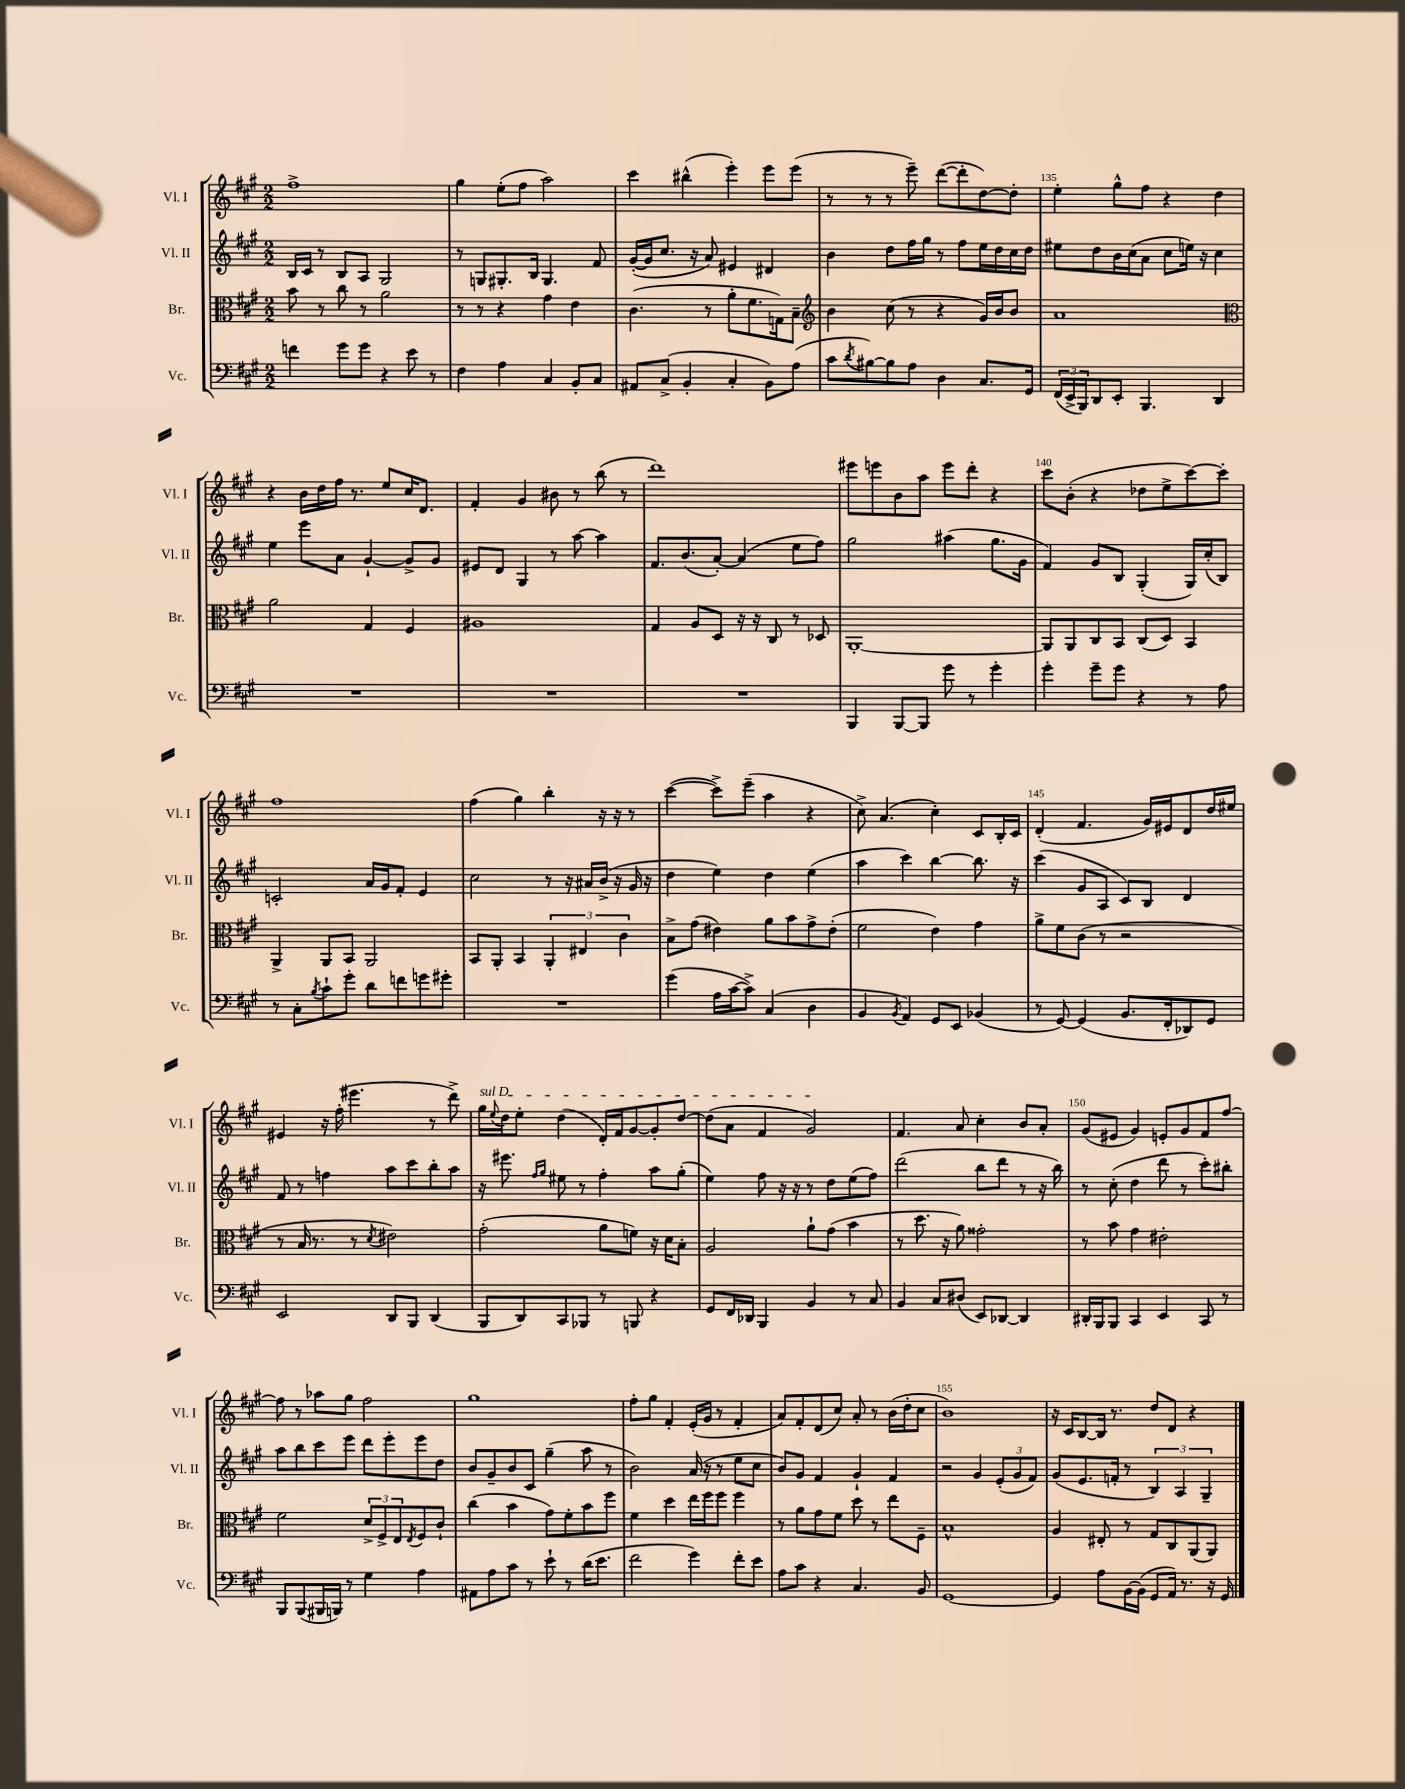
<<
\new StaffGroup <<
\new Staff = "s0" \with { instrumentName = "Vl. I" shortInstrumentName = "Vl. I" } {
    \clef treble \key a \major \numericTimeSignature \time 2/2
    fis''1-> |
    gis''4 e''8-.( fis''8 a''2) |
    cis'''4 bis''4-^( e'''4-.) e'''8 e'''8( |
    r8 r8 r8 e'''8--) d'''8~( d'''8-. d''8~) d''8-. |
    e''4-. gis''8-^ fis''8 r4 d''4 |
    r4 b'16 d''16 fis''16 r8. e''8 cis''16 d'8. |
    fis'4-. gis'4 bis'8 r8 b''8( r8 |
    d'''1) |
    eis'''8 e'''8 b'8 a''8 e'''8 d'''8-. r4 |
    cis'''8 b'8-.( r4 des''8 e''8-> cis'''8~) cis'''8-. |
    fis''1 |
    fis''4( gis''4) b''4-. r16 r16 r8 |
    cis'''4~( cis'''8->) e'''8--( a''4 r4 |
    cis''8->) a'4.( cis''4-.) cis'8 b16-. cis'16 |
    d'4-.( fis'4. gis'16) eis'16 d'8 d''16 eis''16 |
    eis'4 r16 fis''16-.( eis'''4. r8 d'''8->) |
    \once \override TextSpanner.bound-details.left.text = \markup { \italic "sul D" } gis''16\startTextSpan \appoggiatura { e''8 } d''16 e''8-. d''4( d'16-.) fis'16 gis'8~ gis'8-. d''8~ |
    d''8( a'8 fis'4 gis'2\stopTextSpan) |
    fis'4. a'8 cis''4-. b'8 a'8-. |
    gis'8( eis'8 gis'4) e'8-. gis'8 fis'8 fis''8~ |
    fis''8 r8 aes''8 gis''8 fis''2 |
    gis''1 |
    fis''8-. gis''8 fis'4-. e'16-.( gis'16 r8 fis'4-. |
    a'8) fis'8-. d'8( cis''8) a'8-. r8 b'16( d''16-. cis''8 |
    b'1) |
    r16 cis'16 b8~ b16 r8. d''8 d'8 r4 \bar "|." |
}
\new Staff = "s1" \with { instrumentName = "Vl. II" shortInstrumentName = "Vl. II" } {
    \clef treble \key a \major \numericTimeSignature \time 2/2
    b16 cis'16 r8 b8 a8 gis2 |
    r8 g8 gis8.-. b16 gis4. fis'8 |
    gis'16~-.( gis'16 cis''8. r16 a'8) eis'4 dis'4 |
    b'4 d''8 fis''16 gis''16 r8 fis''8 e''16 d''16 cis''16 d''16 |
    eis''8 d''8 b'16 cis''16( a'8 cis''8 e''16) r16 cis''4 |
    e''4 e'''8 a'8 gis'4~-! gis'8-> gis'8 |
    eis'8 d'8 gis4 r8 a''8~ a''4 |
    fis'8. b'8.( a'8~-.) a'4( e''8 fis''8) |
    gis''2 ais''4( gis''8. gis'16 |
    fis'4) gis'8 b8 gis4-.( gis16) cis''16-.( b8) |
    c'2-. a'16 gis'16 fis'8-. e'4 |
    cis''2 r8 r16 ais'16 b'16->( r16 gis'16 r16 |
    d''4 e''4) d''4 e''4( |
    a''4 cis'''4) b''4~ b''8. r16 |
    cis'''4( gis'8 a8 cis'8) b8 d'4 |
    fis'8 r8 f''4 a''8 cis'''8 b''8-. a''8 |
    r16 eis'''8. \grace { fis''16 gis''16 } eis''8 r8 fis''4-. a''8 gis''8-.( |
    e''4) fis''8 r16 r16 r8 d''8 e''8( fis''8) |
    d'''2( b''8 d'''8 r8 r16 b''16) |
    r8 cis''8-.( d''4 d'''8 r8 cis'''8-.) bis''8-. |
    a''8 b''8 cis'''8 e'''8 d'''8 e'''8-. e'''8 d''8 |
    b'8 gis'8-- b'8 cis'8 gis''4--( a''8 r8 |
    b'2) a'16( r16 r8 e''8 cis''8 |
    b'8) gis'8 fis'4 gis'4-! fis'4 |
    r2 gis'4 \tuplet 3/2 { e'8-.( gis'8 fis'8) } |
    gis'8( e'8. f'16-. r8 \tuplet 3/2 { b4) a4 gis4-- } \bar "|." |
}
\new Staff = "s2" \with { instrumentName = "Br." shortInstrumentName = "Br." } {
    \clef alto \key a \major \numericTimeSignature \time 2/2
    b'8 r8 cis''8 r8 a'2 |
    r8 r8 r4 gis'4 e'4 |
    cis'4.( r8 a'8-. fis'8. g16) b8-- |
    \clef treble b'4 cis''8( r8 r4 gis'16) b'16 b'8 |
    a'1 |
    \clef alto a'2 gis4 fis4 |
    ais1 |
    gis4 a8 d8 r16 r16 cis8 r8 des8 |
    a,1~-. |
    a,8 a,8 cis8 b,8 cis8( d8) b,4 |
    a,4-> a,8 b,8 a,2 |
    b,8 a,8-. b,4 \tuplet 3/2 { a,4-. eis4 cis'4 } |
    b8-> gis'8( eis'4) a'8 b'8 gis'8-> eis'8-.( |
    fis'2 e'4) gis'4 |
    a'8-> fis'8 cis'8( r8 r2 |
    r8 b16 r8. r8 \acciaccatura { d'8 } eis'2) |
    gis'2-.( a'8 f'8) r16 d'16 b8-. |
    a2 a'8-! gis'8( b'4 |
    r8 d''8. r16 a'8) gisis'2-. |
    r8 b'8 gis'4 eis'2-. |
    fis'2 \tuplet 3/2 { d'8-> fis8-> e8 } \acciaccatura { e8 } fis8 cis'8-! |
    cis''4( b'4 gis'8) fis'8-. b'8 fis''8 |
    fis'4 d''4 e''16 fis''16 fis''8 fis''4 |
    r8 a'8 gis'8 fis'8 d''8 r8 e''8 fis8-- |
    b1-^ |
    a4 eis8-. r8 gis8 cis8 a,8( a,8) \bar "|." |
}
\new Staff = "s3" \with { instrumentName = "Vc." shortInstrumentName = "Vc." } {
    \clef bass \key a \major \numericTimeSignature \time 2/2
    f'4 gis'8 gis'8 r4 e'8 r8 |
    fis4 a4 cis4 b,8-. cis8 |
    ais,8 cis8->( b,4-. cis4-. b,8) a8( |
    cis'8 \acciaccatura { d'8 } bis8~) bis8 a8 d4 cis8. gis,16 |
    \tuplet 3/2 { fis,16( e,16-> b,,16) } d,8 e,8-. b,,4. d,4 |
    R1 |
    R1 |
    R1 |
    b,,4 b,,8~ b,,8 gis'8 r8 gis'4-. |
    gis'4-. gis'8-- gis'8 r4 r8 a8 |
    r8 cis8-. \acciaccatura { b8 } cis'8-! gis'8-. d'8 f'8 g'8 gis'8-. |
    R1 |
    gis'4( a16 cis'16~ cis'8->) cis4( d4 |
    b,4 \acciaccatura { b,8 } a,4) gis,8 e,8 bes,4( |
    r8 gis,8~) gis,4( b,8. fis,16-. des,8) gis,8 |
    e,2 d,8 b,,8 d,4( |
    b,,8 d,8) cis,8 bes,,8 r8 b,,8 r4 |
    gis,8 fis,16 des,16 b,,4 b,4 r8 cis8 |
    b,4 cis8 dis8( e,8) des,8~ des,4 |
    dis,16-. b,,16 b,,8 cis,4 e,4 cis,8 r8 |
    b,,8 b,,8( bis,,16 b,,16) r8 gis4 a4 |
    ais,8 a8 cis'8 r8 e'8-! r8 d'16( e'8. |
    fis'2 gis'4) fis'8-. e'8 |
    a8 cis'8 r4 cis4. b,8 |
    gis,1~ |
    gis,4 a8 b,16~ b,16( gis,8 a,16) r8. r16 gis,16 \bar "|." |
}
>>
>>
\layout { \context { \Score currentBarNumber = #131 \override BarNumber.break-visibility = ##(#f #t #t) barNumberVisibility = #(every-nth-bar-number-visible 5) } }
